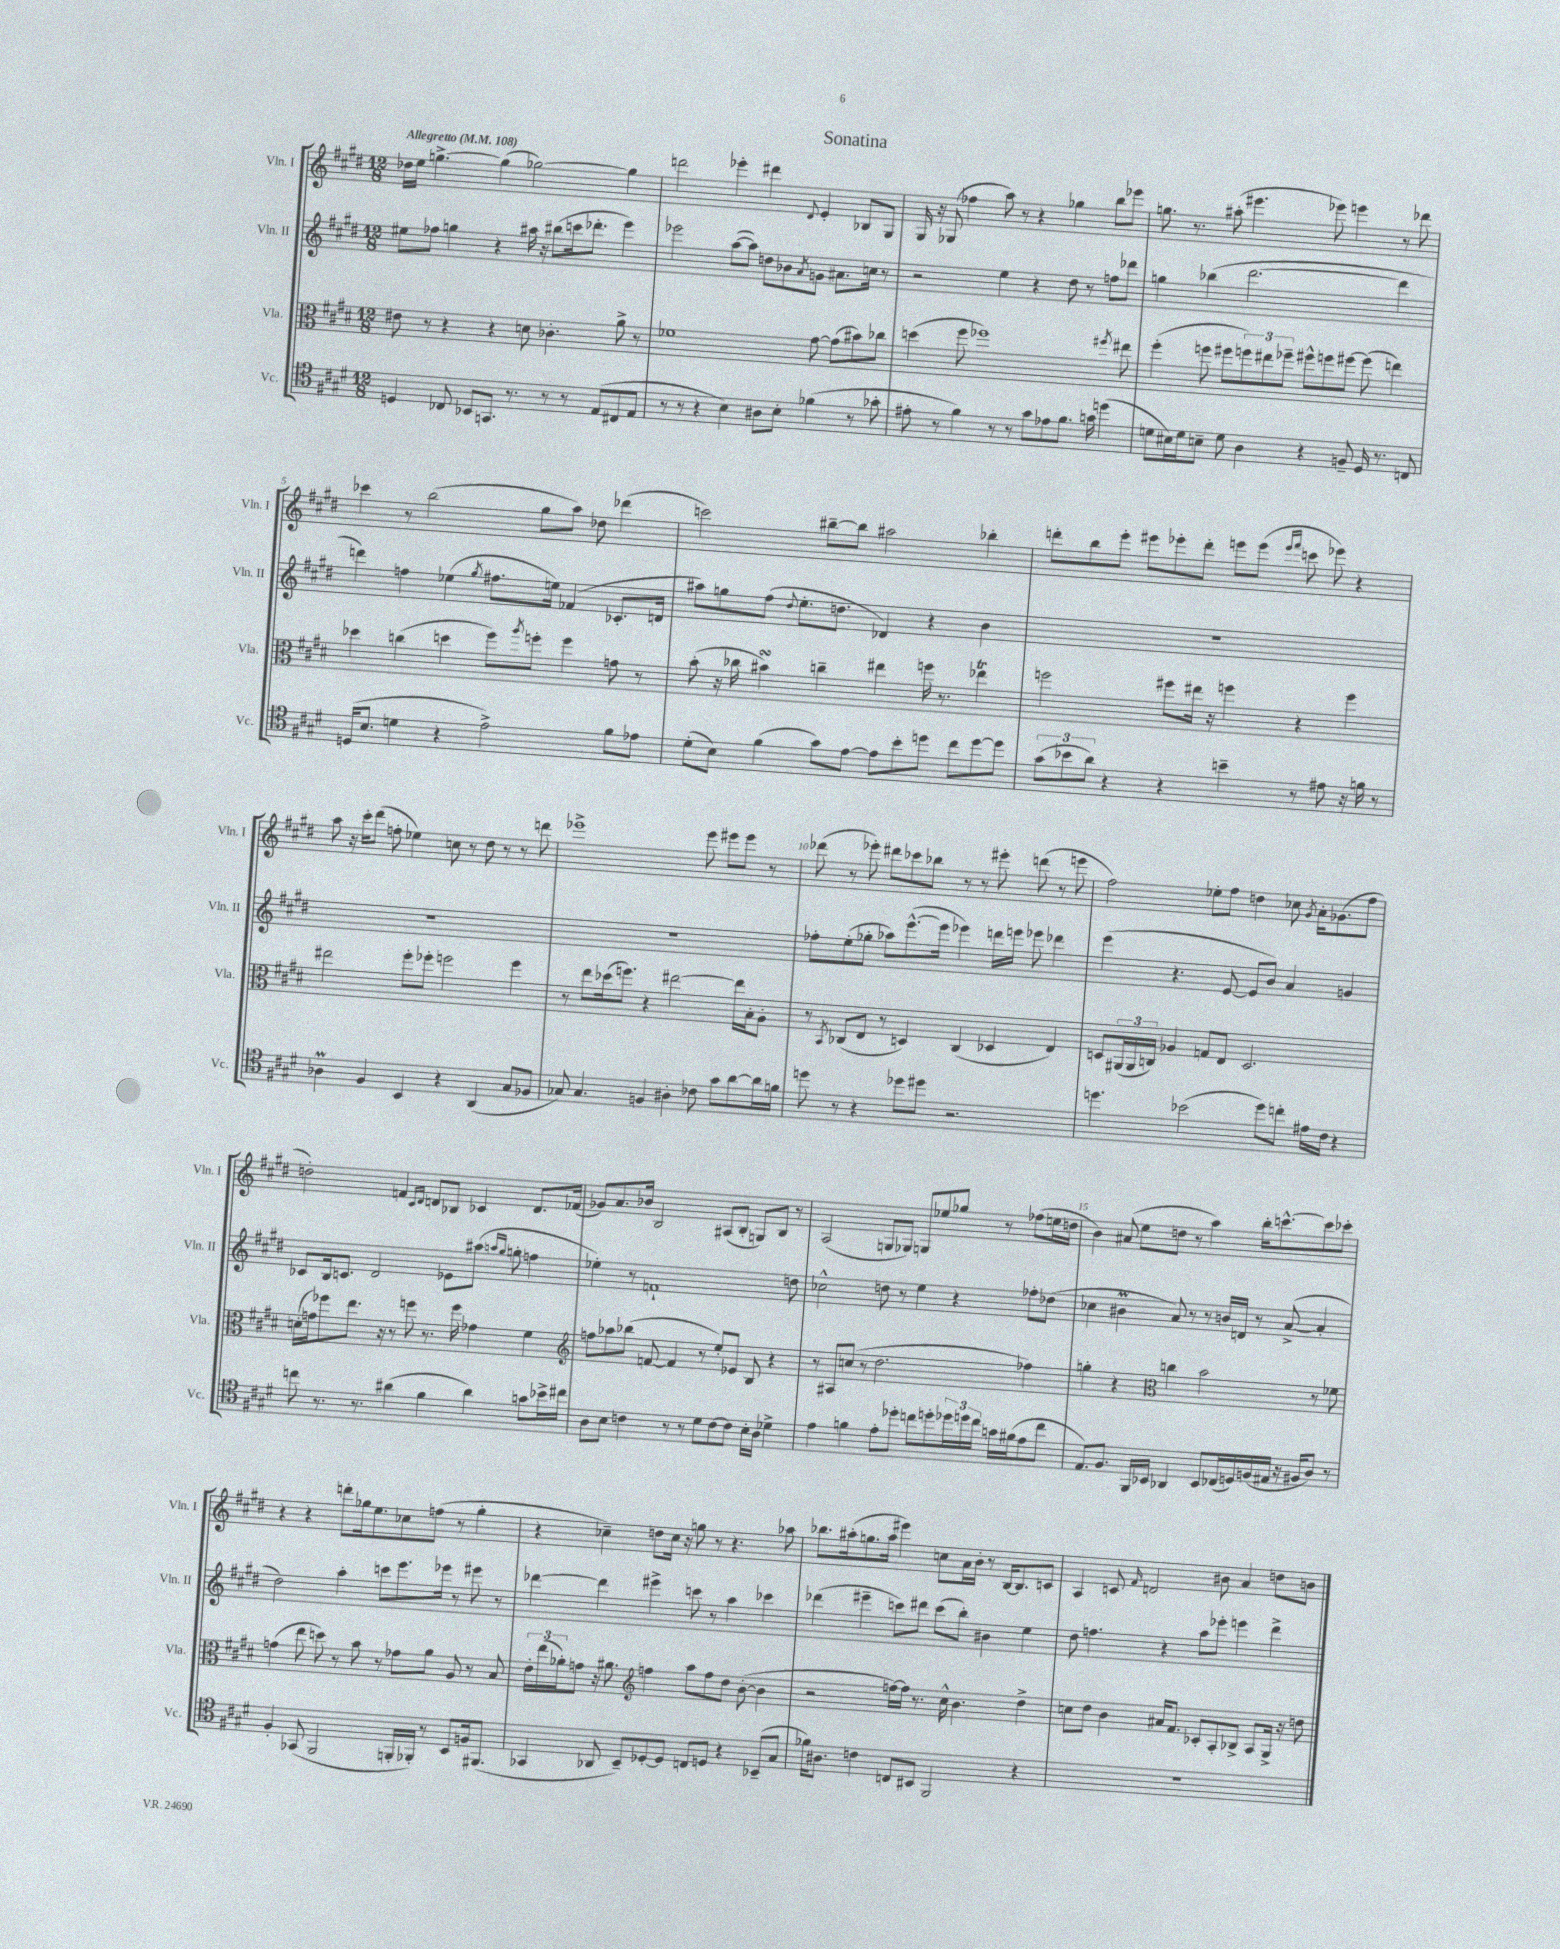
\header { title = "Sonatina" }
<<
\new StaffGroup <<
\new Staff = "s0" \with { instrumentName = "Vln. I" shortInstrumentName = "Vln. I" } {
    \clef treble \key e \major \numericTimeSignature \time 12/8 \tempo "Allegretto" 4 = 108
    des''16 e''16 g''4.~-> g''4( ges''2~) ges''4 |
    d'''2 ees'''4-. dis'''4 \appoggiatura { dis'8 } e'4-. bes8 gis8 |
    gis16 r16 ges8( fes''4 a''8) r8 r4 ges''4 b''8 ees'''8 |
    g''8. r8. ais''8-.( eis'''4. ees'''8) e'''4 r8 des'''8 |
    ces'''4 r8 b''2( gis''8 a''8) des''8 des'''4( |
    c'''2) bis''8~-- bis''8 ais''2 bes''4-. |
    d'''8-. b''8 e'''8-. eis'''8 ees'''8-. d'''8-. e'''8 e'''8( \grace { e'''16 fis'''16 } c'''8 ees'''8) r4 |
    a''8 r16 cis'''16-. dis'''8( f''8-. ees''4) c''8 r8 dis''8 r8 r8 d'''8 |
    ees'''1-> ees'''8 eis'''8 eis'''8 r8 |
    des'''8( r8 ees'''8-.) dis'''8 ces'''8 bes''8 r8 r8 eis'''8-. d'''8( r8 e'''8 |
    fis''2) ees''8-. fis''8 d''4 ces''8 \acciaccatura { gis'8 } a'16-. ges'8.( fis''8 |
    d''2-.) f'4 \grace { cis'16 dis'16 } d'8 bes8 ces'4 d'8. fes'16( |
    ges'8) a'8. bes'16 b2 ais8( b8-. g8) b8 r8 |
    a2( g8 ges8) g8 ees''8 ges''8 r8 fes''8( e''16 d''16 |
    b'4) ais'8( e''8 d''8 r8 a''4) b''16-. c'''8.~-^ c'''8 ces'''8-. |
    r4 r4 d'''8-. ges''16 e''8. ces''8 f''8( r8 ges''4-. |
    r4 ces''4--) d''8 ces''16 r16 g''8 r8 r4. aes''8 |
    bes''8. ais''16-.( g''8. ais''16 eis'''4) c''8 a'16 b'16-. r8 b16~ b8. c'8 |
    a4 c'8 \grace { fis'16 } d'2 bis'8 a'4 d''8 b'8 \bar "|." |
}
\new Staff = "s1" \with { instrumentName = "Vln. II" shortInstrumentName = "Vln. II" } {
    \clef treble \key e \major \numericTimeSignature \time 12/8
    eis''8 fes''8 g''4 r4 ais''16 r16 bis''8( c'''16 des'''8.-. e'''4) |
    ees'''2 a''8~( a''8) d''8 bes'8 \acciaccatura { a'8 } g'8 ais'8. c''16 r8 |
    r2 e''4 r4 dis''8 r8 f''8 des'''8 |
    g''4 bes''4( dis'''2.~ dis'''4 |
    d'''4) f''4 ees''4( \acciaccatura { gis''8 } fis''8. e''16) fes'4( ces'8.-. d'16 |
    ais''8) g''8 fis''8( \appoggiatura { dis''8 } e''8.-. d''8. des'4) r4 b'4 |
    R1. |
    R1. |
    R1. |
    fes''8-. e''8-.( ges''8-. aes''8) e'''8.~-^( e'''16 ees'''4) d'''16 e'''16 ees'''8 des'''4 |
    e'''4( r4. e'8~ e'8 b'8) a'4 g'4 |
    ces'8 b16 c'8. dis'2 ees'8 ais''8( \grace { a''16 gis''16 } g''8-. f''4 |
    ees''4-.) r8 f'1-! d''8 |
    ces''2-^ d''8 r8 e''4 r4 fes''8-. des''8( |
    ces''4 bis'4\prall a'8) r8 r8 b'16 d'16 r8 a'8~->( a'4-. |
    dis''2) a''4-. c'''8 e'''8. ees'''16 r8 eis'''8 r8 |
    des'''4~ des'''4 eis'''4-> c'''8 r8 a''4 ces'''4 |
    des'''4( eis'''4-- c'''8) dis'''8 c'''8( b''8-.) bis'4 e''4 |
    dis''8 f''4. r4 a''8 ees'''8-. e'''4 dis'''4-> \bar "|." |
}
\new Staff = "s2" \with { instrumentName = "Vla." shortInstrumentName = "Vla." } {
    \clef alto \key e \major \numericTimeSignature \time 12/8
    eis'8 r8 r4 r4 d'8 ces'4.-. a'8-> r8 |
    fes'1 gis'8~ gis'8( bis'8) ces''8 |
    d''4( fis''8 fes''1) \acciaccatura { fis''8 } eis''8 |
    fis''4-.( f''8 fis''8 \tuplet 3/2 { f''8) eis''8 fes''8-- } fis''8-^ f''8 fis''8~ fis''8( e''4) |
    des''4 c''4( d''4 fis''8) \acciaccatura { a''8 } f''8-. f''4 g'8 r8 |
    b'8-.( r16 ces''16 bis'4\turn) c''4-- eis''4 f''16 r8. ees''4\trill |
    f''2 fis''8 eis''16 r16 f''4 r4 f''4 |
    eis''2 fis''8-. fes''8-. f''2 f''4 |
    r8 e''8 des''16( f''8.) r4 eis''2~ eis''16 b16-. a8-. |
    r8 \acciaccatura { b,8 } ces8( e8 r8 d4) ces4( des4 e4) |
    d8 \tuplet 3/2 { ais,16( ais,16 c16) } aes4 g8 e8 d2. |
    d'16-.( g'16) fes''8 e''8. r16 r8 f''8 r8. f''16 ges'4 fis'4 |
    \clef treble f''8 aes''8 bes''8( f'8~ f'4 r8 e''8-.) ees'8 b8 r4 |
    r8 ais8 c''8( r8 dis''2. fes''4) |
    g''4-. r4 \clef alto c''4 b'2 r8 fes'8 |
    g'4( e''8 d''8) r8 b'8 r8 ges'8 a'8 a8 r8 b8 |
    \tuplet 3/2 { e'16-. e''16( aes'16-.) } g'8 r16 ais'8. \clef treble f''4 a''8 f''8 dis''8 b'8~-.( b'4 |
    r2 f''16~) f''16 r8. cis''16-^ b'4. dis''4-> |
    c''8 dis''8 b'4 ais'16 fis'8. ces'8-. a8-. bes8-> a8 gis16-> r16 d''8 \bar "|." |
}
\new Staff = "s3" \with { instrumentName = "Vc." shortInstrumentName = "Vc." } {
    \clef tenor \key e \major \numericTimeSignature \time 12/8
    d4 ces8 bes,8 g,8. r8. r8 r8 e8( cis8 e8 |
    r8 r8 r4 b4) ais8 b8-. fes'4( r8 ges'8-. |
    eis'8-. r8 fis'4) r8 r8 gis'8 ees'8 fis'8. g'16 d''4( |
    d'8 bis16) d'16 b8-- d'8 a4 r4 f8-- dis16 r8. c8 |
    d16( b8. d'4 r4 e'2->) fis'8 ees'8 |
    dis'8-.( b8) fis'4( gis'8) e'8~ e'8 b'8-. d''8 cis''8 d''8~ d''8 |
    \tuplet 3/2 { gis'8( bes'8 a'8) } r4 r4 b'4-- r8 eis'8 r16 f'16 r8 |
    aes4\prall fis4 b,4 r4 a,4( gis8 fes8 |
    ges8) ges4. f4 ais4-. ces'8 gis'8 a'8~ a'16 f'16 |
    d''8 r8 r4 des''8 dis''8 r2. |
    d''4. bes'2( d''8) c''8-. eis'16 cis'16 r4 |
    c''8 r8. r8. ais'4( fis'4 ais'4) g'8 bes'16-> cis''16 |
    a8 b8 c'4 r8 r8 dis'8 c'8~ c'8 b16-. a16 des'4-> |
    e'4 f'4 e'8-. des''8-. c''8 d''8-. \tuplet 3/2 { des''16 d''16 c''16 } g'16 fis'16( e'8 c''8 |
    e8.) fis8. fis,16 bes,16 aes,4 bes,8 ces16( d16) f16( eis16 r16 fis16 a8) r8 |
    fis4-. ges,8( fis,2 f,16-. fes,16-.) r8 b,8 f16 fis,8.( |
    ges,4 aes,8 b,8--) des8~-. des8 c8 d8 r4 bes,8--( gis8 |
    fes'16) ais8. c'4 c8 bis,8 fis,2 r4 |
    R1. \bar "|." |
}
>>
>>
\layout { \context { \Score \override BarNumber.break-visibility = ##(#f #t #t) barNumberVisibility = #(every-nth-bar-number-visible 5) } }
